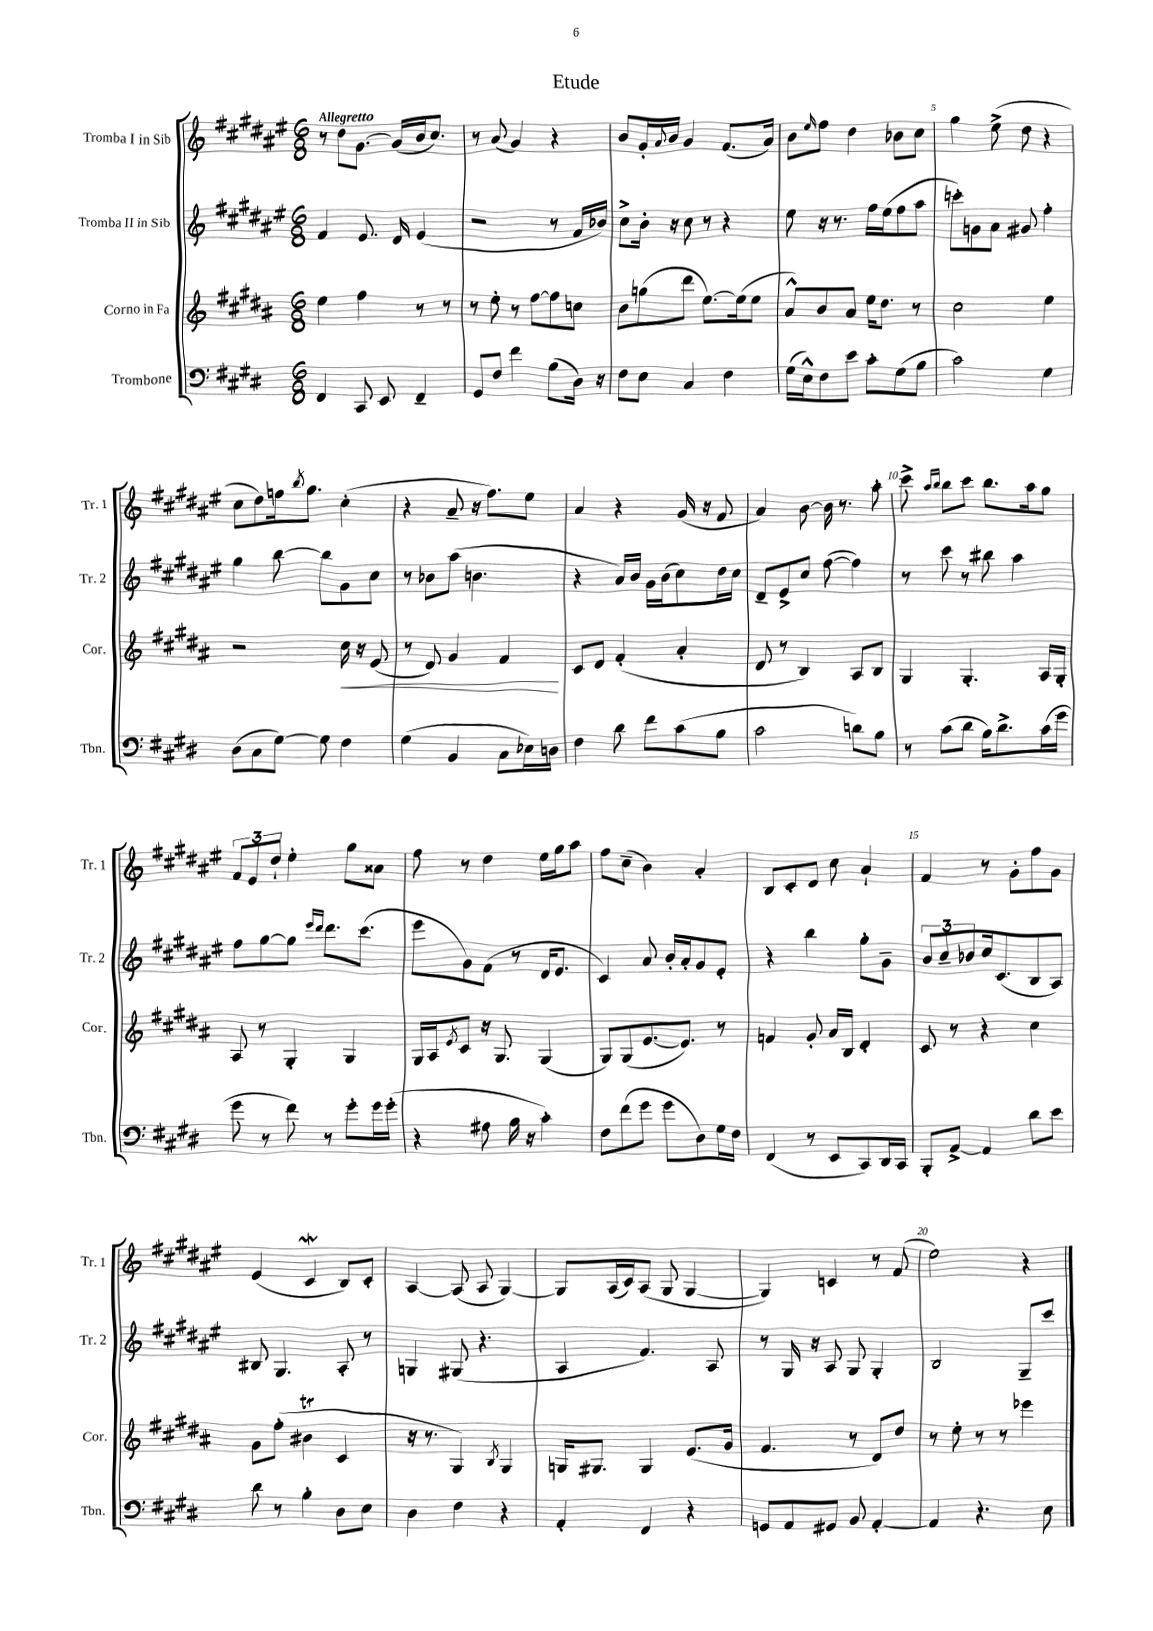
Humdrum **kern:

**kern	**kern	**kern	**kern
*staff4	*staff3	*staff2	*staff1
*clefF4	*clefG2	*clefG2	*clefG2
*k[f#c#g#d#]	*k[f#c#g#d#a#]	*k[f#c#g#d#a#e#]	*k[f#c#g#d#a#e#]
*M6/8	*M6/8	*M6/8	*M6/8
4FF#	4ee	4f#	8r
.	.	.	8dd#
8CC#	4ff#	8.e#	[8.g#
8EE	.	.	.
.	.	16d#	(16g#]
4FF#~	8r	(4e#	16b
.	.	.	8.cc#)
.	8r	.	.
=	=	=	=
8GG#	8r	2r	8r
8F#	8ee'	.	(8a#
4f#	8r	.	4g#)
.	[8ff#	.	.
(8B	8ff#]	8r	4r
16D#)	8cc	16f#	.
16r	.	16b-)	.
=	=	=	=
8F#	8b	8cc#^	8b
8E	(8gg	16b'	16g#'
.	.	.	8qqa#
.	.	16r	16b
4C#	8ddd#	8cc#	4g#
.	[8.ee)	8r	.
4F#	.	4r	(8.f#
.	(16ee]	.	.
.	8ee	.	.
.	.	.	16a#)
=	=	=	=
(16G#	8a#^^)	8ee#	8b
16E^^)	.	.	.
.	.	.	16qqee#
8F#	8b	16r	8ff#
.	.	8.r	.
8e	8a#	.	4dd#
8c#'	16ee	16ff#	.
.	8.dd#	(16ee#	.
(8G#	.	8ff#	8b-
8B	8r	8aa#	8cc#
=	=	=	=
2c#)	2cc#	8ccc')	4gg#
.	.	8g	.
.	.	8a#	(8ee#^
.	.	8g#	8dd#
4G#	4ee	4ff#'	4r
=	=	=	=
(8D#	2r	4gg#	8cc#
8C#	.	.	8dd#)
[8G#)	.	[8bb	16ff
.	.	.	8qbb
.	.	.	8.gg#
8G#]	.	8bb]	.
4F#	16cc#	8g#	(4cc#'
.	16r	.	.
.	(8e	8cc#	.
=	=	=	=
(4G#	8r	8r	4r
.	8d#)	8b-	.
4BB	4g#	(8aa#	8a#~
.	.	4.b	16r
.	.	.	8.ff#)
8C#	4f#	.	.
16E-)	.	.	8ee#
16D	.	.	.
=	=	=	=
4F#	8c#	4r	4a#
.	8d#	.	.
8d#	(4f#'	16a#)	4r
.	.	16b	.
8f#	.	16g#	.
.	.	(16b	.
(8c#	4a#'	8cc#)	(16g#
.	.	.	16r
8B	.	16dd#	8f#
.	.	16cc#	.
=	=	=	=
2c#	8d#	8d#~	4a#)
.	8r	8e#^	.
.	4B)	8cc#	[8b
.	.	([8ff#	16b]
.	.	.	8.r
8d)	8A#	4ff#])	.
8B	8B	.	8aa#'
=	=	=	=
8r	4G#	8r	8ccc#^
.	.	.	16qqaa#
.	.	.	16qqbb
(8c#	.	8ccc#	8bb
8d#	4.G#'	8r	8ccc#
16B)	.	8bb#	8.bb
8.d#^	.	.	.
.	.	4aa#	.
.	.	.	16aa#
(16c#	16A#	.	8gg#
16g#	16G#'	.	.
=	=	=	=
8g#	8A#	8ff#	12f#
.	.	.	12e#
8r	8r	[8gg#	.
.	.	.	12dd#`
8f#)	4G#'	8gg#]	4ee#'
.	.	16qqeee#	.
.	.	16qqddd#	.
8r	.	8.ddd#	.
8g#'	4G#	.	8gg#
.	.	(8.ccc#	.
16g#	.	.	8a##
(16g#'	.	.	.
=	=	=	=
4r	16G#	8eee#	8ff#
.	16A#	.	.
.	8qe	.	.
.	8c#	8g#)	8r
8A#	16r	(8f#	4dd#
.	8.G#	.	.
16B	.	8r	.
16r	.	.	.
4c#')	(4G#	16d#	16ee#
.	.	8.e#	16gg#
.	.	.	8aa#
=	=	=	=
8F#	8G#)	4c#)	8ff#
(8f#	(8G#	.	(8cc#~
8g#	[8.e	8a#	4b)
8g#	.	16b'	.
.	8.e])	16a#'	.
8D#)	.	8g#	4a#'
16G#	8r	8e#'	.
16F#	.	.	.
=	=	=	=
(4FF#	4f	4r	8B
.	.	.	8c#'
8r	8g#'	4bb	8d#
8EE	16a#	.	8cc#
.	16B	.	.
8CC#)	4d#'	8gg#'	4a#`
16DD#	.	8g#~	.
16CC#	.	.	.
=	=	=	=
8BBB'	8c#	12b	4f#
.	.	12cc#~	.
[8AA^	8r	.	.
.	.	12b-	.
4AA]	4r	16cc#	8r
.	.	(8.c#	.
.	.	.	8g#'
8d#	4cc#	8B	8ff#
8e	.	8A#)	8g#
=	=	=	=
8d#	8g#	8B#	(4e#
8r	(8ff#'	4.G#	.
4B'	4b#	.	4c#
8D#	4c#	8A#'	8B)
8E	.	8r	8c#'
=	=	=	=
4D#	16r	4G	[4A#
.	8.r	.	.
4F#	4G#)	(8G#	(8A#]
.	.	4.r	8A#
.	8qB	.	.
4r	4G#	.	[4G#)
=	=	=	=
4AA'	16G	4A#	8G#]
.	8.G#	.	.
.	.	.	(16A#
.	.	.	16c#)
4FF#	4G#	4.f#)	(8A#
.	.	.	8G#
4r	(8.e	.	[4G#
.	.	8A#	.
.	16g#	.	.
=	=	=	=
8GG	4.f#	8r	4G#])
8AA	.	16G#	.
.	.	16r	.
8GG#	.	8A#	4c
8BB	8r	8G#	.
[4AA'	8d#)	4G#'	8r
.	8dd#	.	(8f#
=	=	=	=
4AA]	8r	2B	2ee#)
.	8ee'	.	.
4.r	8r	.	.
.	8r	.	.
.	4eee-	8G#~	4r
8E	.	8ccc#	.
==	==	==	==
*-	*-	*-	*-
